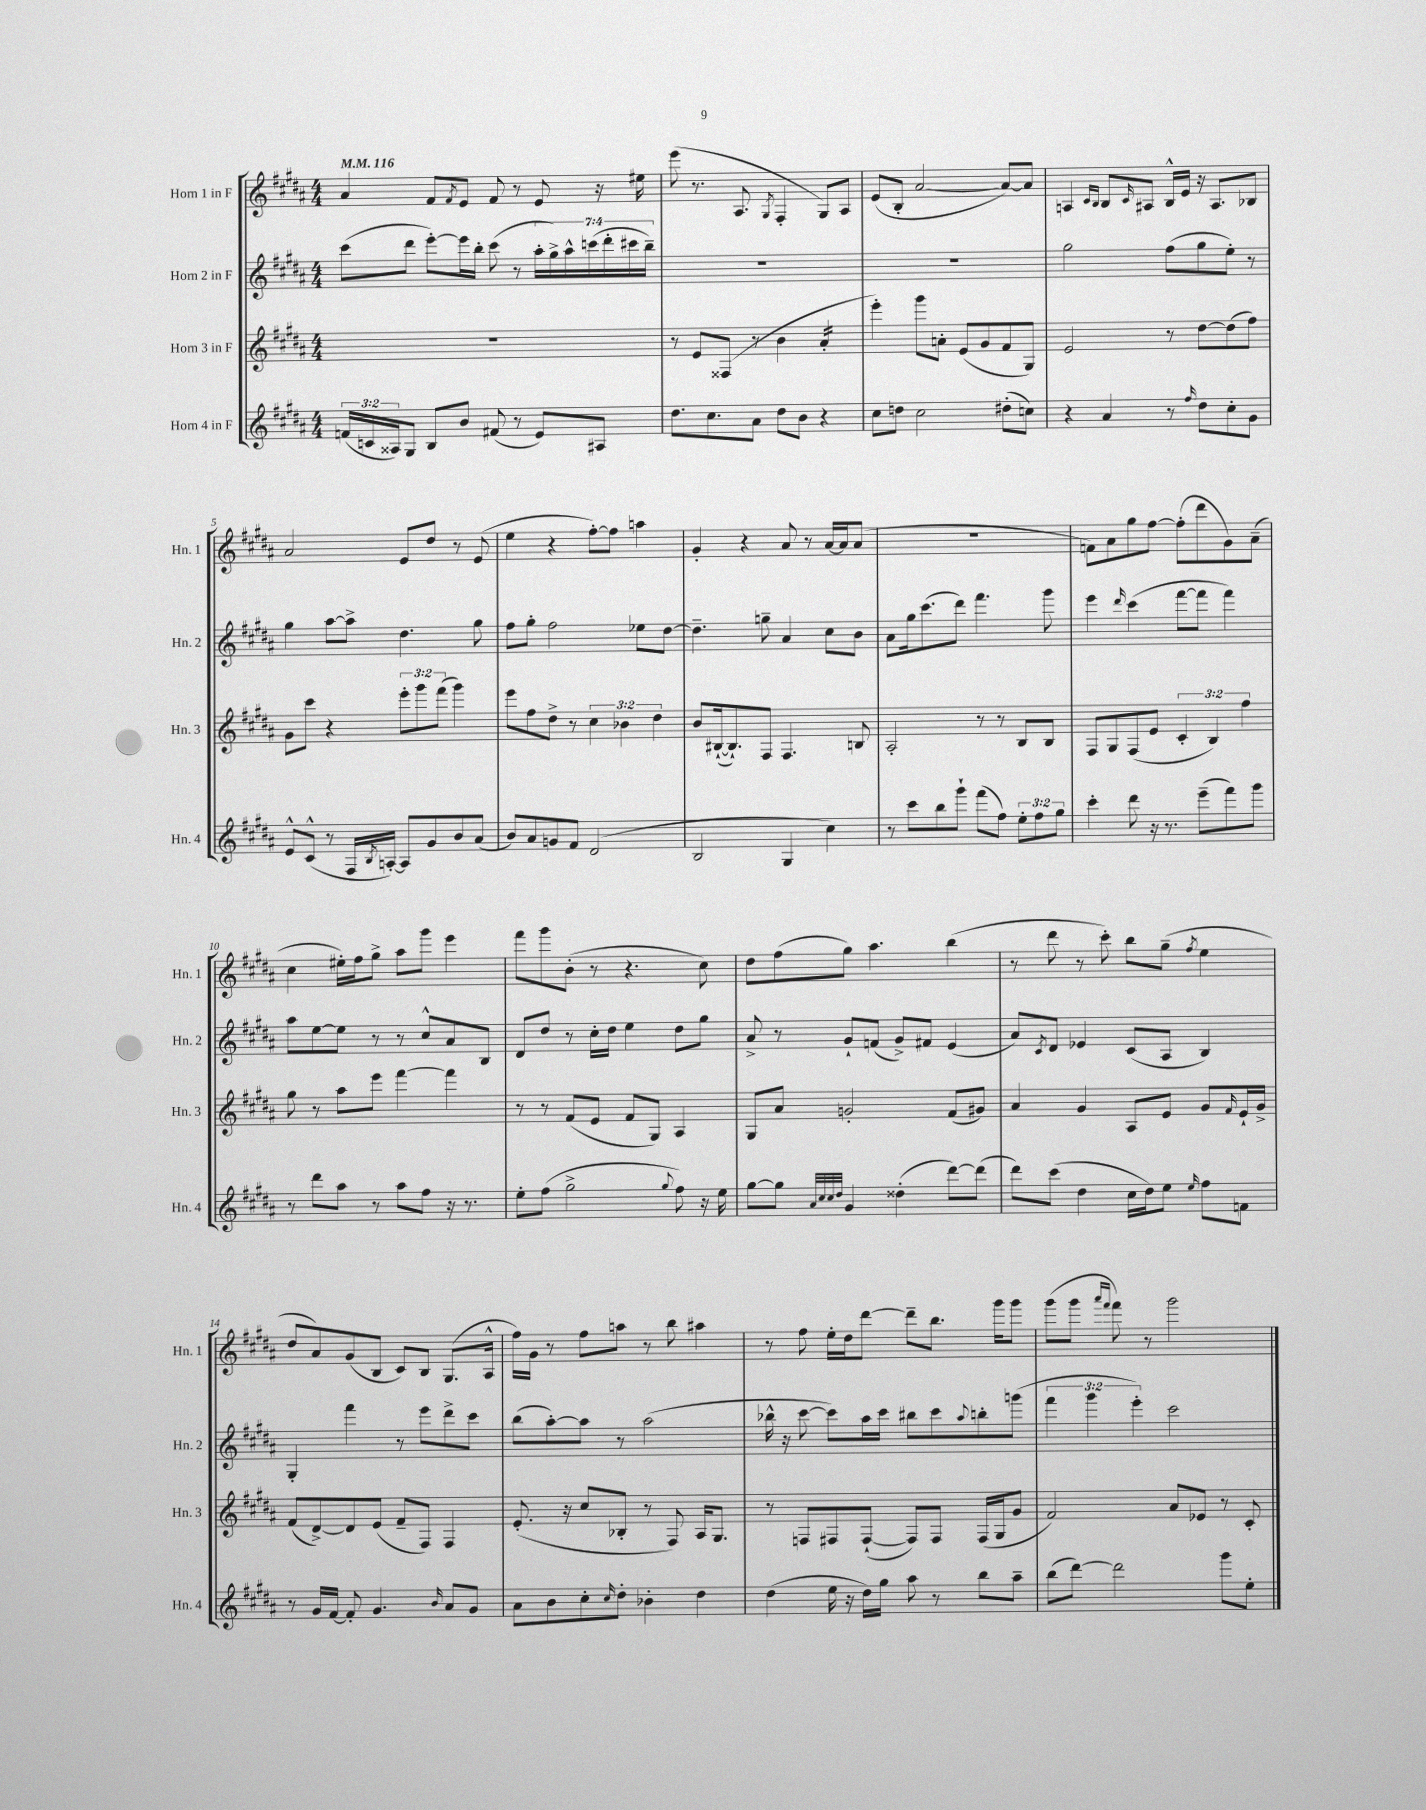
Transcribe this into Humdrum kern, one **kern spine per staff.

**kern	**kern	**kern	**kern
*staff4	*staff3	*staff2	*staff1
*clefG2	*clefG2	*clefG2	*clefG2
*k[f#c#g#d#a#]	*k[f#c#g#d#a#]	*k[f#c#g#d#a#]	*k[f#c#g#d#a#]
*M4/4	*M4/4	*M4/4	*M4/4
*MM116	*MM116	*MM116	*MM116
(24f	1r	(8ccc#	4a#
24c	.	.	.
24A##)	.	.	.
8G#	.	8ddd#	.
8B	.	[8eee')	8f#
.	.	.	8qf#
8b	.	16eee]	8e
.	.	16bb'	.
(8f#	.	(8ccc#	8f#
8r	.	8r	8r
8e)	.	28aa#'	8e
.	.	28gg#^)	.
.	.	28aa#^^	.
.	.	(28ccc	.
8A#	.	.	16r
.	.	28ddd#'	.
.	.	28ccc#	.
.	.	.	16ee#
.	.	28bb~)	.
=	=	=	=
8.dd#	8r	1r	(8eee
.	8e	.	8.r
8.cc#	.	.	.
.	(8F##	.	.
.	.	.	8.A#
8a#	8r	.	.
.	.	.	8qG#
8dd#	4b	.	4F#'
8b	.	.	.
4r	4a#'	.	8G#)
.	.	.	8A#
=	=	=	=
8cc#	4eee')	1r	(8e
8dd	.	.	8B'
2cc#	8ggg#	.	[2a#
.	8a'	.	.
.	(8e	.	.
.	8g#	.	.
(8dd#'	8f#	.	8a#_)
8cc)	8G#)	.	8a#]
=	=	=	=
4r	2e	2gg#	4A
.	.	.	16qqc#
.	.	.	16qqB
4a#	.	.	8B
.	.	.	16qqc#
.	.	.	8A#
8r	8r	(8ff#	16B^^
.	.	.	16e
16qqff#	.	.	.
8dd#	[8dd#	8gg#	16r
.	.	.	8.A#
8cc#'	(8dd#]	8ee')	.
8g#	8ff#)	8r	8B-
=	=	=	=
8e^^	8g#	4gg#	2a#
(8c#^^	8ccc#	.	.
8r	4r	[8aa#	.
16F#	.	8aa#^]	.
8qB	.	.	.
[16A')	.	.	.
8A]	12eee'	4.dd#	8e
.	12ggg#	.	.
8g#	.	.	8dd#
.	(12fff#	.	.
8b	4ggg#)	.	8r
(8a#	.	8gg#	(8e
=	=	=	=
8b)	8eee	8ff#	4ee
8a#	8ff#	8gg#'	.
8g	8dd#^	2ff#	4r
8f#	8r	.	.
(2d#	6cc#	.	[8ff#')
.	.	.	8ff#]
.	6b-	.	.
.	.	8ee-	4aa
.	6dd#	.	.
.	.	[8dd#	.
=	=	=	=
2B	8b	4.dd#~]	4g#'
.	([16B#`	.	.
.	8.B#`])	.	.
.	.	.	4r
.	8F#	8gg~	.
4G#	4.F#	4a#	8a#
.	.	.	8r
4cc#)	.	8cc#	[16a#
.	.	.	16a#]
.	8B	8b	(8a#
=	=	=	=
8r	2A#'	8a#	1r
8ccc#	.	16gg#	.
.	.	(8.ccc#	.
8bb	.	.	.
8ggg#`	.	8ddd#)	.
(8fff#	8r	4.fff#	.
8ff#)	8r	.	.
12ee'	8B	.	.
12ff#	.	.	.
.	8B	8ggg#	.
12gg#	.	.	.
=	=	=	=
4ccc#'	8F#	4eee	8f)
.	8G#	.	8a#
.	.	16qqddd#	.
8ddd#	(8F#	(4ccc#	8gg#
16r	8e	.	[8ff#
8.r	.	.	.
.	6c#'	[8fff#	(8ff#']
(8eee~	.	8fff#]	8ddd#
.	6B)	.	.
8fff#)	.	4fff#)	8g#)
.	6ff#	.	.
8ggg#	.	.	(8a#~
=	=	=	=
8r	8gg#	8aa#	4cc#
8ddd#	8r	[8ee	.
8aa#	8aa#	8ee]	16ee#')
.	.	.	16ff#
8r	8eee	8r	8gg#^
8aa#	[4fff#	8r	8aa#
8ff#	.	8cc#^^	8ggg#
16r	4fff#]	8a#	4eee
8.r	.	.	.
.	.	8B	.
=	=	=	=
8ee'	8r	8d#	8fff#
(8ff#	8r	8dd#	8ggg#
2gg#^	(8f#	8r	(8b'
.	8e	16cc#'	8r
.	.	16dd#	.
.	8f#	4ee	4.r
.	8G#)	.	.
8qqgg#	.	.	.
8ff#)	4A#	8dd#	.
16r	.	8gg#	8cc#)
16ee	.	.	.
=	=	=	=
[8gg#	8G#	8a#^	8dd#
8gg#]	8a#	8r	(8ff#
32qqa#	.	.	.
32qqcc#	.	.	.
32qqcc#	.	.	.
32qqdd#	.	.	.
4g#	2g'	8g#`	8gg#)
.	.	(8f	4.aa#
(4dd##'	.	8g#^)	.
.	.	8f#	.
[8ddd#)	(8f#	(4e	(4bb
(8ddd#]	8g#)	.	.
=	=	=	=
8ddd#)	4a#	8a#)	8r
.	.	8qc#	.
(8ccc#	.	8d#	8ddd#
4dd#	4g#	4e-	8r
.	.	.	8ccc#')
16cc#	8A#	(8c#	8bb
16dd#)	.	.	.
8ee	8e	8A#	(8gg#~
16qqee	.	.	8qff#
8ff#	8g#	4B)	4ee
.	16qqf#	.	.
8f	16e`	.	.
.	16g#^	.	.
=	=	=	=
8r	(8f#	4G#'	8dd#
16g#	[8d#^)	.	8a#)
[16f#	.	.	.
8f#']	8d#]	4fff#	(8g#
4.g#	(8e	.	8B
.	8f#~	8r	8c#)
.	8F#)	8eee	8B
16qqb	.	.	.
8a#	4F#	8ddd#^	(8.G#
8g#	.	8ccc#	.
.	.	.	16A#^^
=	=	=	=
8a#	(8.e'	(8bb	16ff#)
.	.	.	16g#
8b	.	[8aa#')	8r
.	16r	.	.
8cc#'	8cc#	8aa#]	8ff#
16qqcc#	.	.	.
8dd#'	8B-'	8r	8aa
4b-'	8r	(2aa#	8r
.	8F#)	.	8bb
4dd#	16A#	.	4aa#
.	8.G#	.	.
=	=	=	=
(4dd#	8r	16bb-^^	8r
.	.	16r	.
.	8F	[8ccc#	8ff#
16ee	8F#	8ccc#])	16ee'
16r	.	.	16dd#
16dd#)	([8F#`	16aa#	[8ddd#
16gg#	.	16ccc#	.
8aa#	8F#])	8bb#	8ddd#~]
8r	8F#	8ccc#	8.bb
.	.	8qqaa#	.
8bb	(16F#	8bb'	.
.	16G#	.	16ggg#
8aa#~	8g#	(8ggg	8ggg#
=	=	=	=
(8bb	2f#)	6fff#	(8ggg#
[8ddd#)	.	.	8ggg#
.	.	6ggg#	.
.	.	.	16qqaaa#
.	.	.	16qqfff#
2ddd#]	.	.	8fff#)
.	.	6eee')	.
.	.	.	8r
.	8a#	2ccc#	2ggg#
.	8e-	.	.
8ggg#	8r	.	.
8ee'	8c#'	.	.
==	==	==	==
*-	*-	*-	*-
